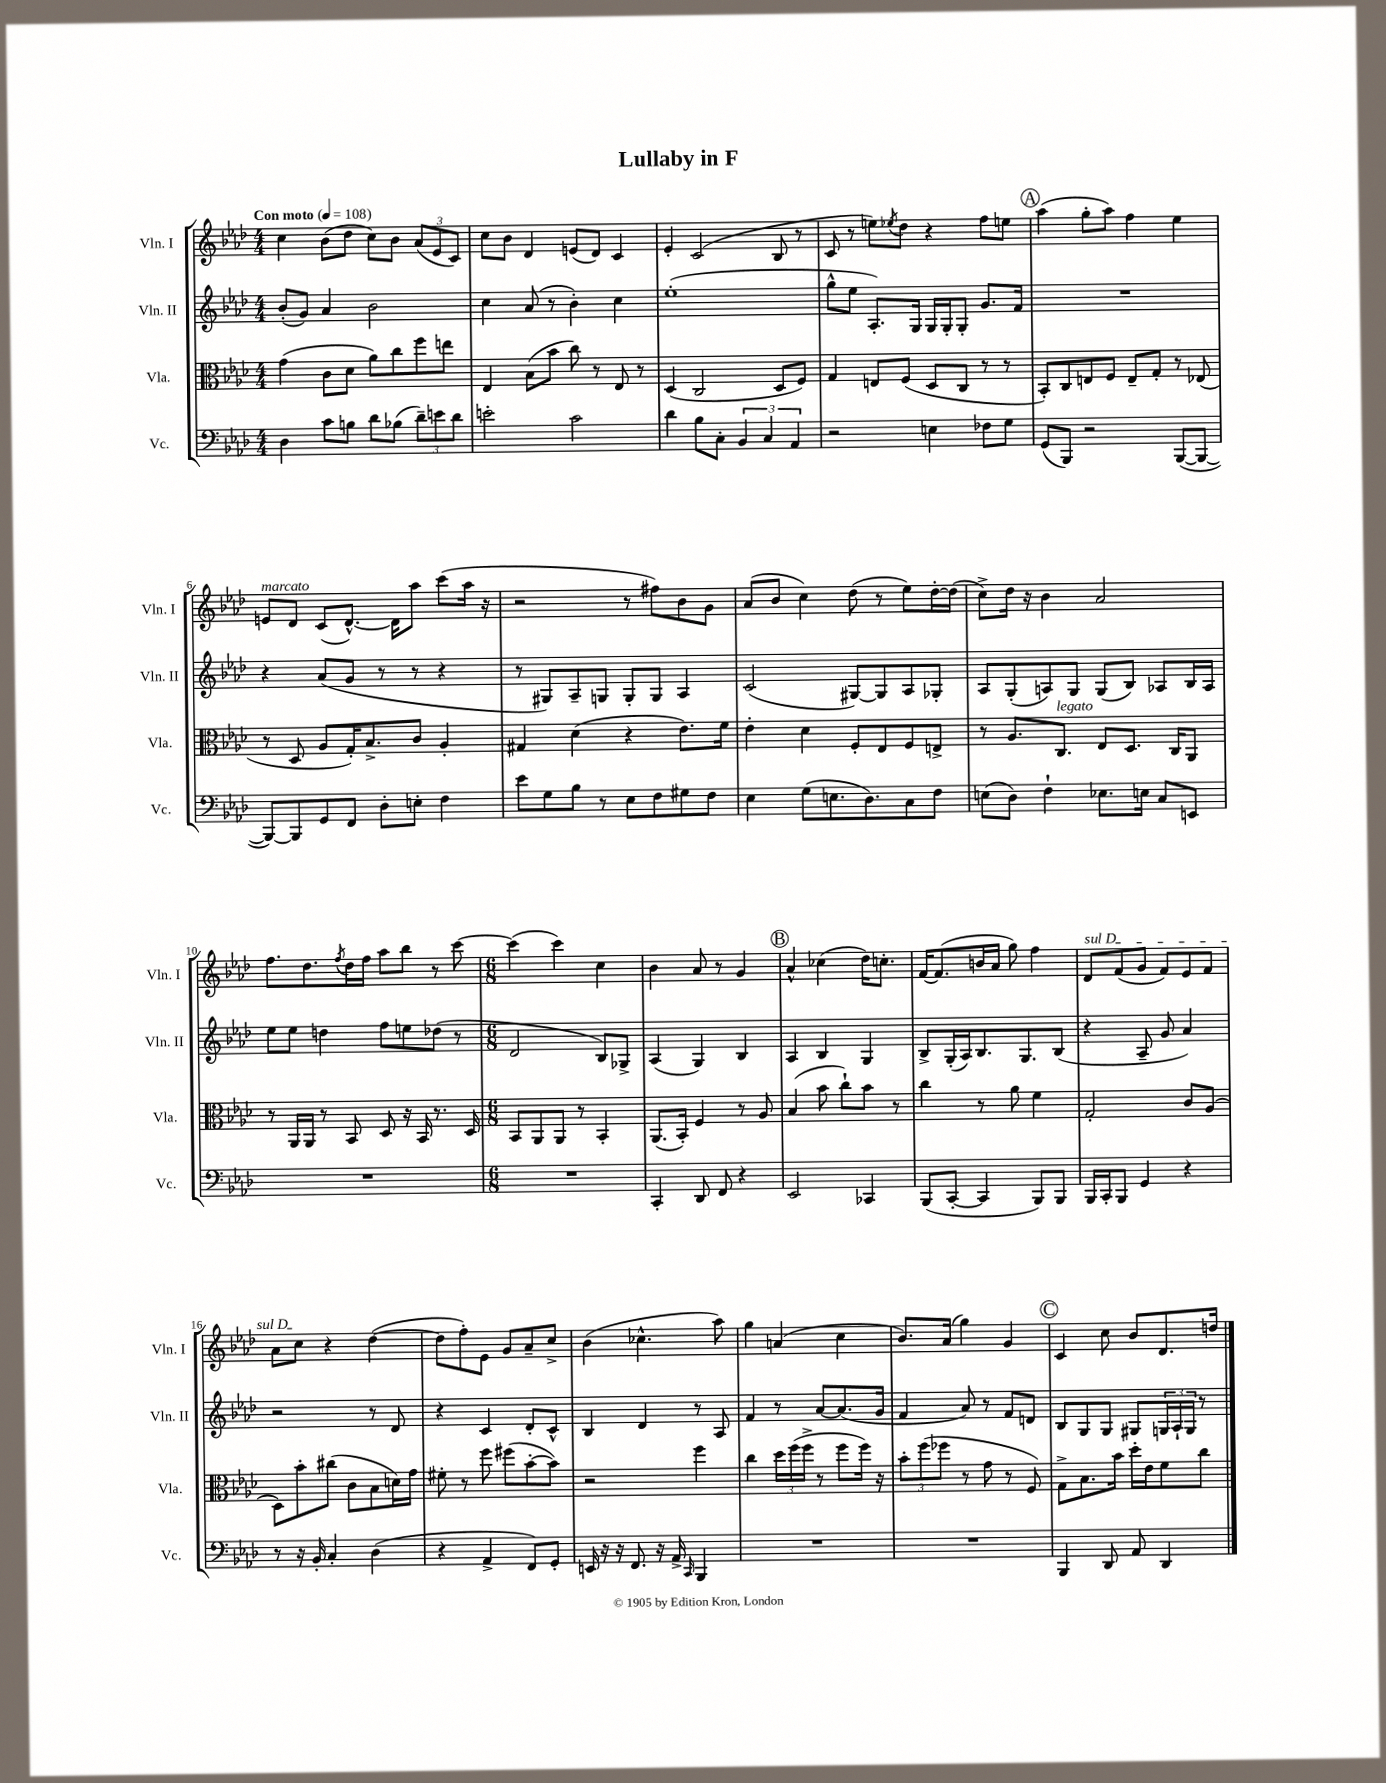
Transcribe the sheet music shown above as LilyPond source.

\header { title = "Lullaby in F" }
<<
\new StaffGroup <<
\new Staff = "s0" \with { instrumentName = "Vln. I" shortInstrumentName = "Vln. I" } {
    \clef treble \key aes \major \numericTimeSignature \time 4/4 \tempo "Con moto" 4 = 108
    c''4 bes'8( des''8 c''8) bes'8 \tuplet 3/2 { aes'8( ees'8 c'8) } |
    c''8 bes'8 des'4 e'8( des'8) c'4 |
    ees'4-. c'2( bes8 r8 |
    c'8 r8 e''8) \acciaccatura { ees''8 } des''8 r4 f''8 e''8 |
    \mark \markup { \circle "A" } aes''4( g''8-. aes''8) f''4 ees''4 |
    e'8^\markup { \italic "marcato" } des'8 c'8( des'8.~-^) des'16 aes''8 c'''8( aes''16 r16 |
    r2 r8 fis''8) bes'8 g'8 |
    aes'8( bes'8 c''4) des''8( r8 ees''8) des''16~-. des''16( |
    c''8->) des''16 r16 bes'4 aes'2 |
    f''8. des''8. \acciaccatura { f''8 } des''16 f''16 aes''8 bes''8 r8 c'''8~ |
    \numericTimeSignature \time 6/8 c'''4( c'''4) c''4 |
    bes'4 aes'8 r8 g'4 |
    \mark \markup { \circle "B" } aes'4-^ ces''4( des''16) c''8.-. |
    f'16~ f'8.( b'16 aes'16 g''8) f''4 |
    \once \override TextSpanner.bound-details.left.text = \markup { \italic "sul D" } des'8\startTextSpan f'8( g'8 f'8) ees'8 f'8 |
    aes'8 c''8\stopTextSpan r4 des''4~( |
    des''8 f''8-.) ees'8 g'8 aes'8-- c''8-> |
    bes'4( ces''4.-^ aes''8) |
    g''4 a'4( c''4 |
    bes'8.) aes'16( g''4) g'4 |
    \mark \markup { \circle "C" } c'4 c''8 bes'8 des'8. d''16 \bar "|." |
}
\new Staff = "s1" \with { instrumentName = "Vln. II" shortInstrumentName = "Vln. II" } {
    \clef treble \key aes \major \numericTimeSignature \time 4/4
    bes'8-.( g'8) aes'4 bes'2 |
    c''4 aes'8( r8 bes'4-.) c''4 |
    ees''1-.( |
    g''8-^ ees''8 aes8.-.) g16 g16 g16-. g8-. g'8. f'16 |
    \mark \markup { \circle "A" } R1 |
    r4 aes'8( g'8 r8 r8 r4 |
    r8 gis8) aes8-- g8 g8-. g8 aes4 |
    c'2( gis8~) gis8 aes8 ges8-. |
    aes8 g8-.( a8) g8 g8( bes8) aes8 bes16 aes16 |
    ees''8 ees''8 d''4 f''8 e''8 des''8( r8 |
    \numericTimeSignature \time 6/8 des'2 bes8) ges8-> |
    aes4( g4) bes4 |
    \mark \markup { \circle "B" } aes4 bes4 g4 |
    bes8-> g16-.( aes16) bes8. g8. bes8( |
    r4 aes8-- g'8 aes'4) |
    r2 r8 des'8 |
    r4 c'4 des'8-. c'8-^ |
    bes4 des'4 r8 aes8 |
    f'4 r8 aes'8~ aes'8.( g'16 |
    f'4 aes'8) r8 f'8 d'8 |
    \mark \markup { \circle "C" } bes8 g8 g8 gis8 \tuplet 3/2 { g16 aes16-! g16 } r8 \bar "|." |
}
\new Staff = "s2" \with { instrumentName = "Vla." shortInstrumentName = "Vla." } {
    \clef alto \key aes \major \numericTimeSignature \time 4/4
    g'4( c'8 des'8 aes'8) c''8 f''8 e''8 |
    ees4 bes8( bes'8 c''8) r8 ees8 r8 |
    des4( c2 des8 f8) |
    g4 e8 f8( des8 c8 r8 r8 |
    \mark \markup { \circle "A" } bes,8-.) c8 e8 f8 e8-- g8-. r8 ees8( |
    r8 des8 aes8 g16-.) bes8.-> c'8 aes4-. |
    gis4 des'4( r4 ees'8.) f'16 |
    ees'4-. des'4 f8-. ees8 f8 e8-> |
    r8 aes8. c8.^\markup { \italic "legato" } ees8 des8. c16 aes,8 |
    r8 aes,16 aes,16 r8 bes,8 des8 r16 bes,16 r8. des16 |
    \numericTimeSignature \time 6/8 bes,8 aes,8 aes,8 r8 bes,4-. |
    aes,8.( bes,16-.) f4 r8 aes8 |
    \mark \markup { \circle "B" } bes4( bes'8 c''8-!) bes'8 r8 |
    c''4 r8 aes'8 f'4 |
    g2-. c'8 aes8( |
    des8) bes'8-. cis''8( c'8 bes8 d'16) g'16 |
    fis'8-. r8 f''8 fis''8( bes'8~-. bes'8) |
    r2 f''4 |
    c''4 \tuplet 3/2 { des''16 f''16( f''16-> } r8 f''8 f''16) r16 |
    \tuplet 3/2 { bes'8-. f''8( fes''8 } r8 g'8 r8 f8) |
    \mark \markup { \circle "C" } g8-> bes8. bes'16 des''16-. ees'16 f'8 c''8 \bar "|." |
}
\new Staff = "s3" \with { instrumentName = "Vc." shortInstrumentName = "Vc." } {
    \clef bass \key aes \major \numericTimeSignature \time 4/4
    des4 c'8 b8 des'8 bes8( \tuplet 3/2 { des'8--) e'8 des'8 } |
    e'2-. c'2 |
    des'4 bes8 c8-. \tuplet 3/2 { bes,4 c4 aes,4 } |
    r2 e4 fes8 g8 |
    \mark \markup { \circle "A" } g,8( bes,,8) r2 bes,,8~( bes,,8~ |
    bes,,8~) bes,,8 g,8 f,8 des8-. e8-. f4 |
    ees'8 g8 bes8 r8 ees8 f8 gis8 f8 |
    ees4 g8( e8. des8.) c8 f8 |
    e8( des8) f4-! ees8. e16 c8 e,8 |
    R1 |
    \numericTimeSignature \time 6/8 R2. |
    c,4-. des,8 f,8 r4 |
    \mark \markup { \circle "B" } ees,2 ces,4 |
    bes,,8( c,8~-. c,4 bes,,8) bes,,8 |
    bes,,16 c,16-. bes,,8 g,4 r4 |
    r8 r16 bes,16-. c4-. des4( |
    r4 aes,4-> f,8) g,8-. |
    e,16 r16 r16 f,8. r16 aes,16-> \grace { c,16 } bes,,4 |
    R2. |
    R2. |
    \mark \markup { \circle "C" } bes,,4 des,8 aes,8 des,4 \bar "|." |
}
>>
>>
